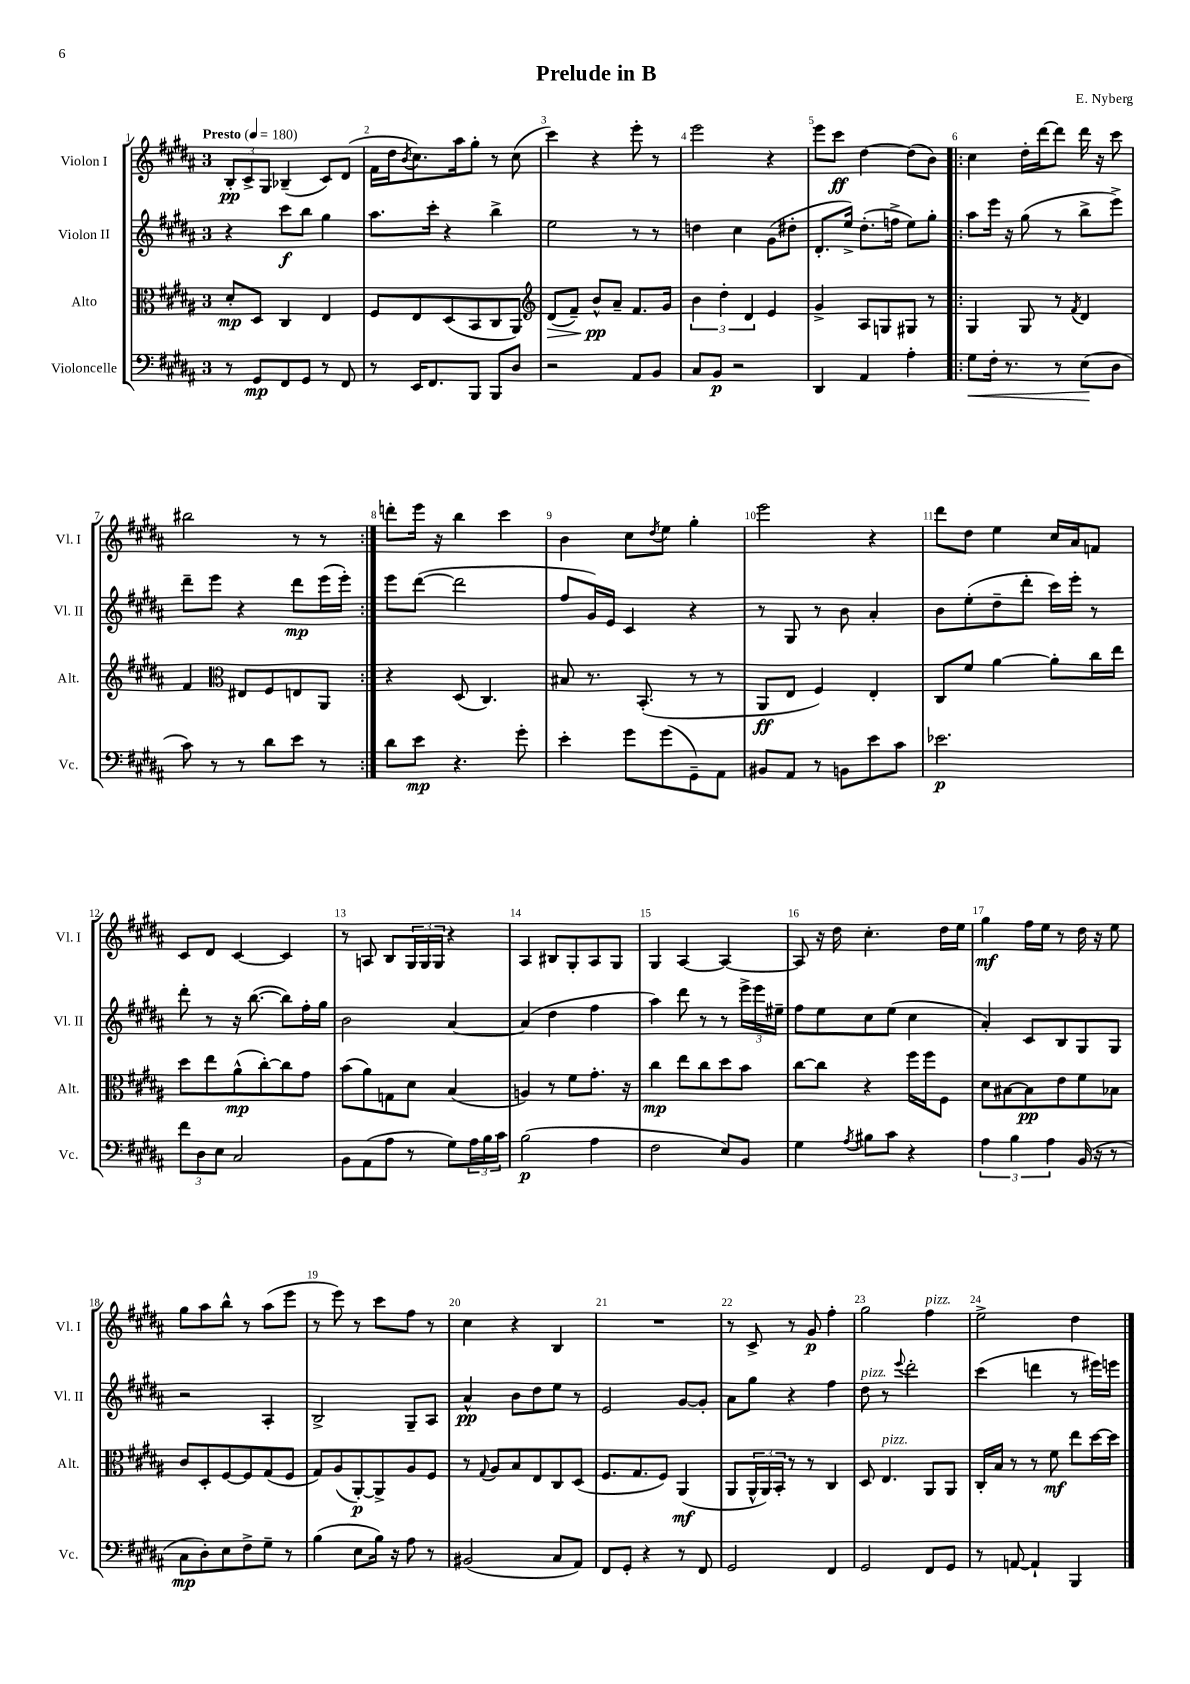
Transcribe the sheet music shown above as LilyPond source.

\header { title = "Prelude in B" composer = "E. Nyberg" }
<<
\new StaffGroup <<
\new Staff = "s0" \with { instrumentName = "Violon I" shortInstrumentName = "Vl. I" } {
    \clef treble \key b \major \once \override Staff.TimeSignature.style = #'single-digit \time 3/4 \tempo "Presto" 4 = 180
    \tuplet 3/2 { b8-.\pp cis'8-> gis8 } bes4--( cis'8) dis'8( |
    fis'16 dis''16 \acciaccatura { b'8 } cis''8.) ais''16 gis''8-. r8 cis''8( |
    cis'''4) r4 e'''8-. r8 |
    e'''2 r4 |
    e'''8 cis'''8\ff dis''4~ dis''8( b'8) |
    \repeat volta 2 { cis''4 dis''16-. dis'''16~ dis'''8 dis'''16 r16 cis'''8 |
    bis''2 r8 r8 | }
    d'''8-. e'''16 r16 b''4 cis'''4 |
    b'4 cis''8 \acciaccatura { dis''8 } e''8 gis''4-. |
    e'''2 r4 |
    dis'''8 dis''8 e''4 cis''16 ais'16 f'8 |
    cis'8 dis'8 cis'4~ cis'4 |
    r8 a8 b8 \tuplet 3/2 { gis16 gis16 gis16 } r4 |
    ais4 bis8 gis8-. ais8 gis8 |
    gis4 ais4~ ais4~ |
    ais8 r16 dis''16 cis''4.-. dis''16 e''16 |
    gis''4\mf fis''16 e''16 r8 dis''16 r16 e''8 |
    gis''8 ais''8 b''8-^ r8 ais''8( e'''8 |
    r8 e'''8) r8 cis'''8 fis''8 r8 |
    cis''4 r4 b4 |
    R2. |
    r8 cis'8-> r8 gis'8\p fis''4-. |
    gis''2 fis''4^\markup { \italic "pizz." } |
    e''2-> dis''4 \bar "|." |
}
\new Staff = "s1" \with { instrumentName = "Violon II" shortInstrumentName = "Vl. II" } {
    \clef treble \key b \major \once \override Staff.TimeSignature.style = #'single-digit \time 3/4
    r4 cis'''8\f b''8 gis''4 |
    ais''8. cis'''16-. r4 b''4-> |
    e''2 r8 r8 |
    d''4 cis''4 gis'8( dis''8-. |
    dis'8.-. e''16->) dis''8.-.( f''16-> e''8) gis''8-. |
    \repeat volta 2 { ais''8 e'''16 r16 gis''8( r8 b''8-> e'''8->) |
    dis'''8-- e'''8 r4 dis'''8\mp e'''16( e'''16-.) | }
    e'''8 dis'''8~( dis'''2 |
    fis''8 gis'16) e'16 cis'4 r4 |
    r8 gis8 r8 b'8 ais'4-. |
    b'8 e''8-.( dis''8-- dis'''8-. cis'''16) e'''16-. r8 |
    dis'''8-. r8 r16 b''8.~( b''8) fis''16-. gis''16 |
    b'2 ais'4~ |
    ais'4( dis''4 fis''4 |
    ais''4) dis'''8 r8 r8 \tuplet 3/2 { e'''16-> e'''16 eis''16-- } |
    fis''8 e''8 cis''8 e''8( cis''4 |
    ais'4-.) cis'8 b8 gis8 gis8 |
    r2 ais4-. |
    b2-> gis8-- ais8 |
    ais'4-^\pp b'8 dis''8 e''8 r8 |
    e'2 gis'8~ gis'8-. |
    ais'8 gis''8 r4 fis''4 |
    dis''8^\markup { \italic "pizz." } r8 \appoggiatura { e'''8 } dis'''2-. |
    cis'''4( d'''4 r8 eis'''16) e'''16 \bar "|." |
}
\new Staff = "s2" \with { instrumentName = "Alto" shortInstrumentName = "Alt." } {
    \clef alto \key b \major \once \override Staff.TimeSignature.style = #'single-digit \time 3/4
    dis'8-.\mp dis8 cis4 e4 |
    fis8 e8 dis8( b,8 cis8 ais,8) |
    \clef treble dis'8\>( fis'8--) b'8-^\pp\! ais'8-- fis'8. gis'16 |
    \tuplet 3/2 { b'4 dis''4-. dis'4 } e'4 |
    gis'4-> ais8 g8 gis8 r8 |
    \repeat volta 2 { gis4 gis8 r8 \acciaccatura { fis'8 } dis'4 |
    fis'4 \clef alto eis8 fis8 e8 ais,8 | }
    r4 dis8( cis4.) |
    bis8 r8. b,8.-.( r8 r8 |
    ais,8\ff e8 fis4) e4-. |
    cis8 fis'8 ais'4~ ais'8-. cis''16 e''16 |
    dis''8 e''8 ais'8-^\mp( cis''8~-.) cis''8 gis'8 |
    b'8( ais'8) g8 dis'8 b4( |
    a4) r8 fis'8 gis'8.-. r16 |
    cis''4\mp e''8 cis''8 dis''8 b'8 |
    cis''8~ cis''8 r4 fis''16 fis''16 fis8 |
    dis'8 bis8~ bis8\pp e'8 fis'8 bes8 |
    cis'8 dis8-. fis8~ fis8 gis8( fis8 |
    gis8) ais8( ais,8~-.\p) ais,8-> ais8 fis8 |
    r8 \appoggiatura { gis8 } ais8 b8 e8 cis8 dis8( |
    fis8. gis8. fis8) ais,4\mf( |
    ais,8 \tuplet 3/2 { ais,16-^ ais,16) b,16-. } r8 r8 cis4 |
    dis8 e4.^\markup { \italic "pizz." } ais,8 ais,8 |
    cis16-. b16 r8 r8 fis'8\mf e''8 dis''16~ dis''16 \bar "|." |
}
\new Staff = "s3" \with { instrumentName = "Violoncelle" shortInstrumentName = "Vc." } {
    \clef bass \key b \major \once \override Staff.TimeSignature.style = #'single-digit \time 3/4
    r8 gis,8\mp fis,8 gis,8 r8 fis,8 |
    r8 e,16 fis,8. b,,8 b,,8 dis8 |
    r2 ais,8 b,8 |
    cis8 b,8\p r2 |
    dis,4 ais,4 ais4-. |
    \repeat volta 2 { gis8\< fis16-. r8. r8 e8\!( dis8 |
    cis'8) r8 r8 dis'8 e'8 r8 | }
    dis'8 e'8\mp r4. gis'8-. |
    e'4-. gis'8 gis'8( gis,8--) ais,8 |
    bis,8 ais,8 r8 b,8 e'8 cis'8 |
    ees'2.\p |
    \tuplet 3/2 { fis'8 dis8 e8 } cis2 |
    b,8 ais,8( ais8 r8 gis8) \tuplet 3/2 { ais16 b16 cis'16 } |
    b2\p( ais4 |
    fis2 e8) b,8 |
    gis4 \acciaccatura { ais8 } bis8 cis'8 r4 |
    \tuplet 3/2 { ais4 b4 ais4 } b,16( r16 r8 |
    cis8\mp dis8-.) e8 fis8-> gis8-- r8 |
    b4( e8 b16) r16 ais8 r8 |
    bis,2( cis8 ais,8) |
    fis,8 gis,8-. r4 r8 fis,8 |
    gis,2 fis,4 |
    gis,2 fis,8 gis,8 |
    r8 a,8~ a,4-! b,,4 \bar "|." |
}
>>
>>
\layout { \context { \Score \override BarNumber.break-visibility = ##(#f #t #t) barNumberVisibility = #all-bar-numbers-visible } }
